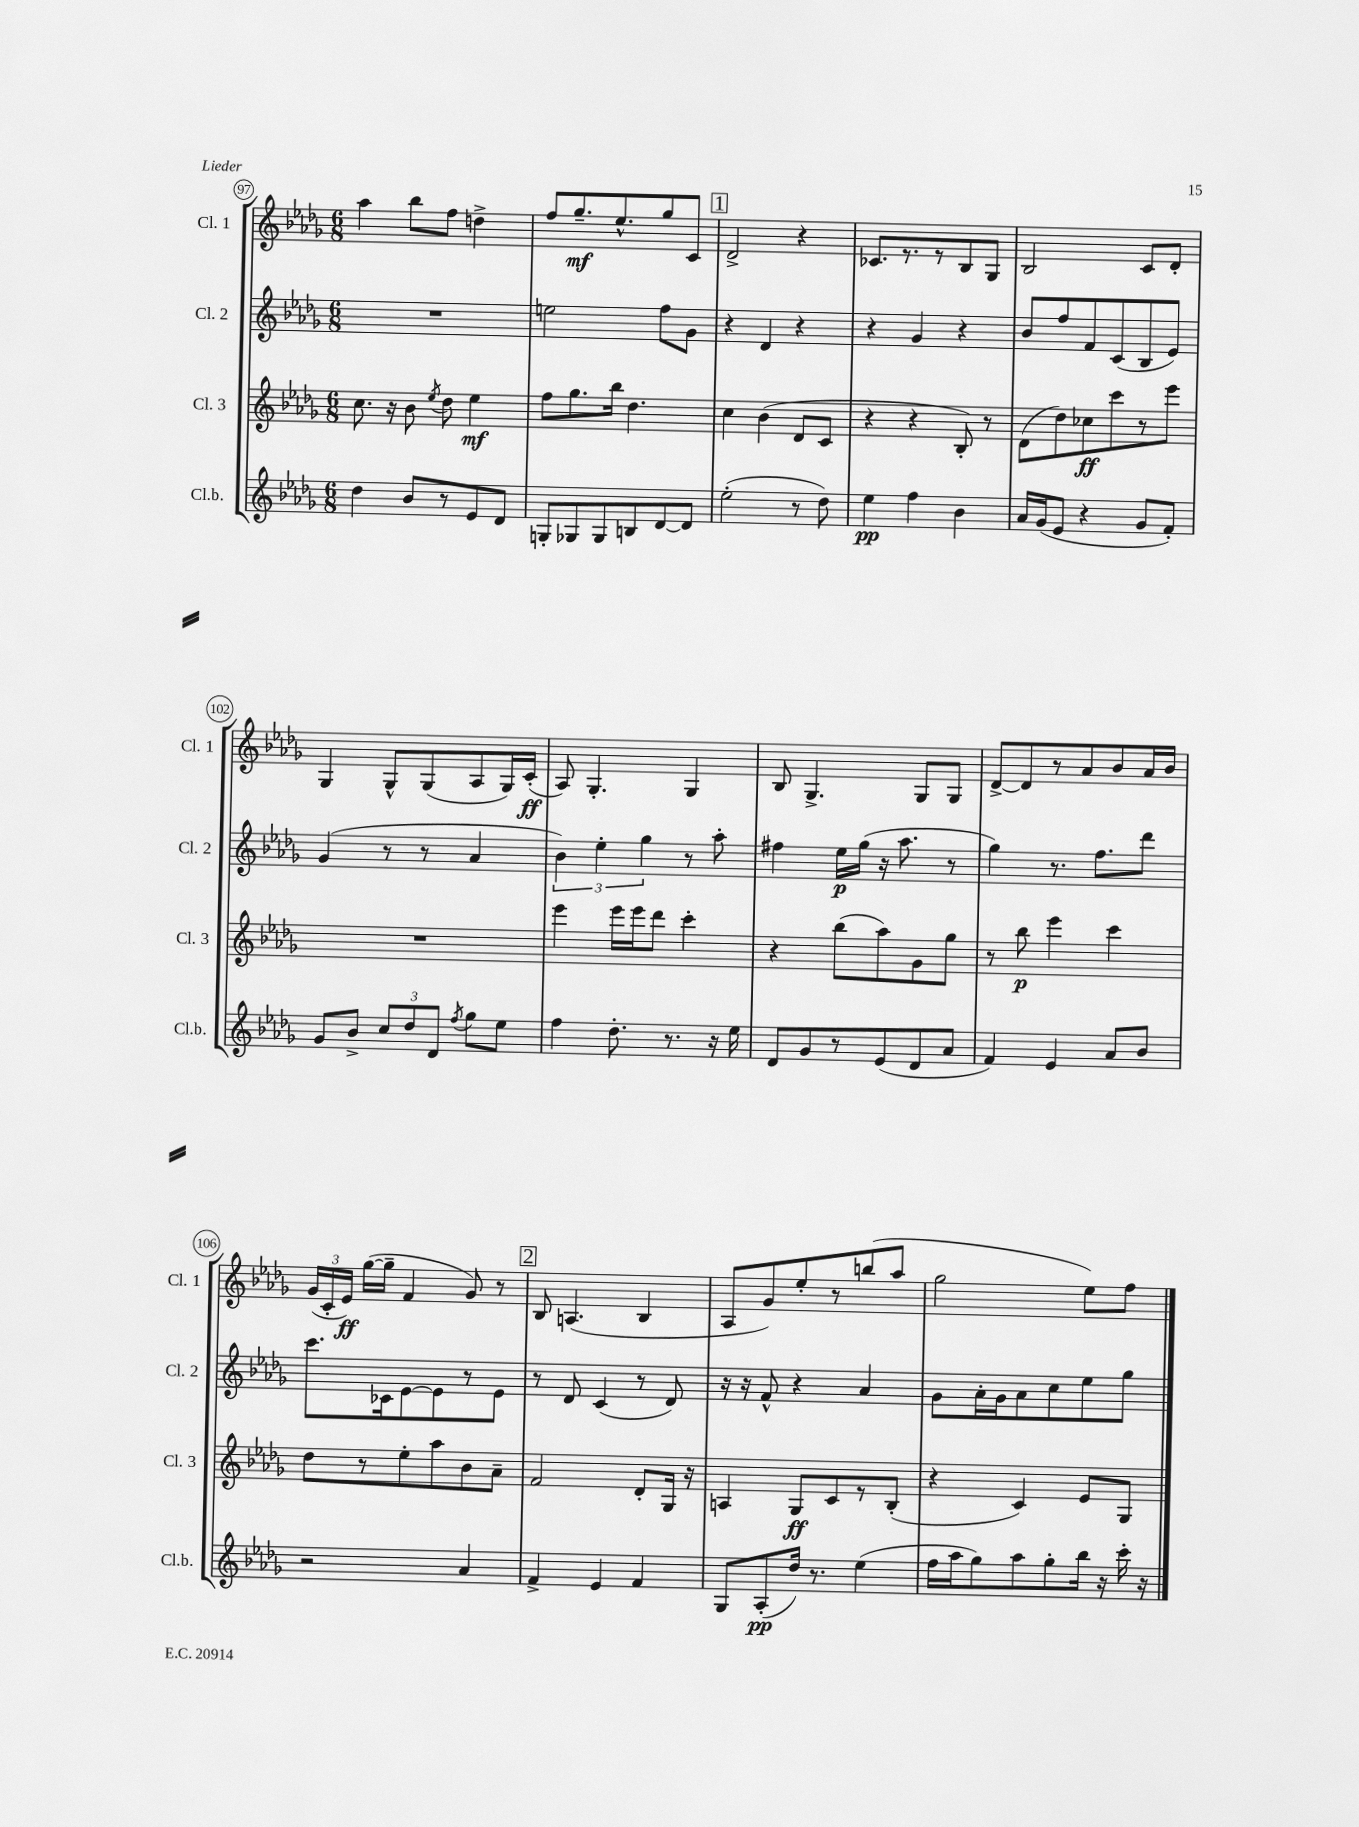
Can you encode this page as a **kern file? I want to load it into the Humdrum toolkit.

**kern	**kern	**kern	**kern
*staff4	*staff3	*staff2	*staff1
*clefG2	*clefG2	*clefG2	*clefG2
*k[b-e-a-d-g-]	*k[b-e-a-d-g-]	*k[b-e-a-d-g-]	*k[b-e-a-d-g-]
*M6/8	*M6/8	*M6/8	*M6/8
4dd-	8.cc	2.r	4aa-
.	16r	.	.
8b-	8b-	.	8bb-
.	8qee-	.	.
8r	8dd-	.	8ff
8e-	4ee-	.	4dd^
8d-	.	.	.
=	=	=	=
8G'	8ff	2ee	8ff
8G-	8.gg-	.	8.gg-~
8G-	.	.	.
.	16bb-	.	8.ee-^^
8B	4.dd-	.	.
[8d-	.	8ff	8gg-
8d-]	.	8g-	8c
=	=	=	=
(2ee-'	4cc	4r	2d-^
.	(4b-	4d-	.
8r	8d-	4r	4r
8dd-)	8c	.	.
=	=	=	=
4ee-	4r	4r	8.c-
.	.	.	8.r
4ff	4r	4g-	.
.	.	.	8r
4b-	8B-')	4r	8B-
.	8r	.	8G-
=	=	=	=
16a-	(8d-	8b-	2B-
(16g-	.	.	.
8e-	8dd-)	8ff	.
4r	8cc-	8f	.
.	8ccc	(8c	.
8g-	8r	8B-	8c
8f')	8eee-	8e-)	8d-'
=	=	=	=
8g-	2.r	(4g-	4G-
8b-^	.	.	.
12cc	.	8r	8G-^^
12dd-	.	.	.
.	.	8r	(8G-
12d-	.	.	.
8qff	.	.	.
8gg-	.	4a-	8A-
8ee-	.	.	16G-)
.	.	.	(16c'
=	=	=	=
4ff	4eee-	6b-)	8A-)
.	.	.	4.G-'
.	.	6ee-'	.
8.dd-'	16eee-	.	.
.	16eee-	.	.
.	.	6gg-	.
.	8ddd-	.	.
8.r	.	.	.
.	4ccc'	8r	4G-
16r	.	8aa-'	.
16ee-	.	.	.
=	=	=	=
8d-	4r	4ff#	8B-
8g-	.	.	4.G-^
8r	(8bb-	16ee-	.
.	.	(16gg-	.
(8e-	8aa-)	16r	.
.	.	8.aa-	.
8d-	8g-	.	8G-
8a-	8gg-	8r	8G-
=	=	=	=
4f)	8r	4gg-)	[8d-^
.	8bb-	.	8d-]
4e-	4eee-	8.r	8r
.	.	.	8a-
.	.	8.ff	.
8a-	4ccc	.	8b-
8b-	.	8ddd-	16a-
.	.	.	16b-
=	=	=	=
2r	8dd-	8.ccc	(24g-
.	.	.	24c'
.	.	.	24e-)
.	8r	.	([16gg-
.	.	16c-	16gg-~]
.	8ee-'	[8e-	4f
.	8aa-	8e-]	.
4a-	8b-	8r	8g-)
.	8a-~	8e-	8r
=	=	=	=
4f^	2f	8r	8B-
.	.	8d-	(4.A
4e-	.	(4c	.
4f	8d-'	8r	4B-
.	16G-	8d-)	.
.	16r	.	.
=	=	=	=
8G-	4A	16r	8A-
.	.	16r	.
(8A-'	.	8f^^	8g-)
16dd-)	8G-	4r	8ee-'
8.r	.	.	.
.	8c	.	8r
(4ee-	8r	4a-	(8bb
.	(8B-'	.	8aa-
=	=	=	=
16ff	4r	8g-	2gg-
16aa-	.	.	.
8gg-)	.	16a-'	.
.	.	16g-	.
8aa-	4c)	8a-	.
8gg-'	.	8cc	.
16bb-	8e-	8ee-	8ee-)
16r	.	.	.
16ccc'	8G-	8gg-	8ff
16r	.	.	.
==	==	==	==
*-	*-	*-	*-
